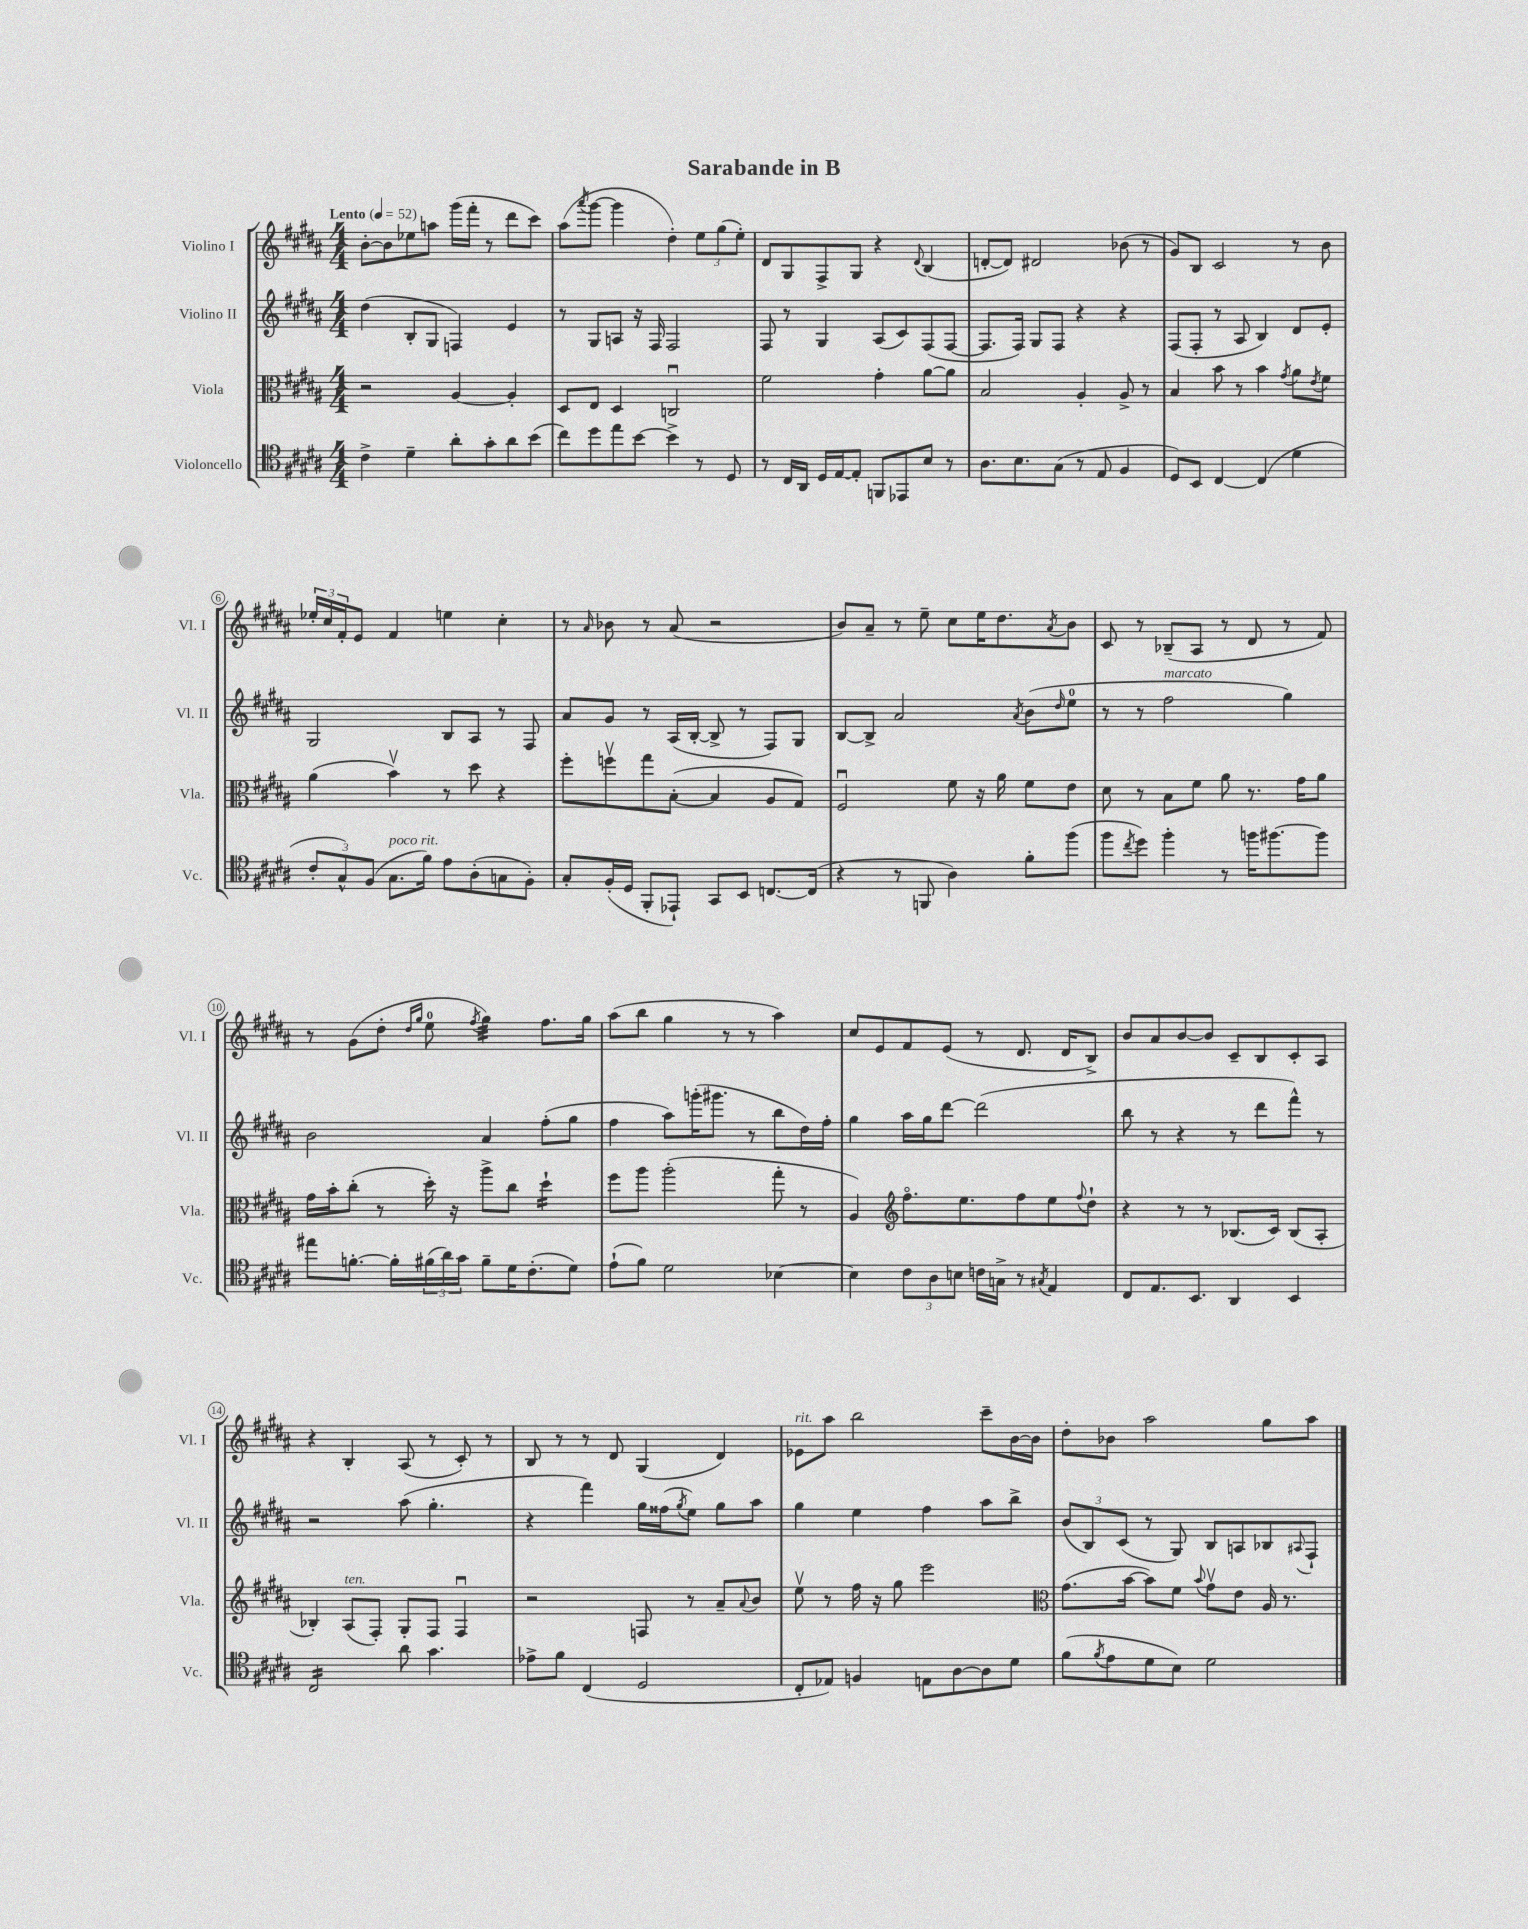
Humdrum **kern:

**kern	**kern	**kern	**kern
*staff4	*staff3	*staff2	*staff1
*clefC4	*clefC3	*clefG2	*clefG2
*k[f#c#g#d#a#]	*k[f#c#g#d#a#]	*k[f#c#g#d#a#]	*k[f#c#g#d#a#]
*M4/4	*M4/4	*M4/4	*M4/4
*MM52	*MM52	*MM52	*MM52
4c#^	2r	(4dd#	[8b'
.	.	.	8b]
4d#~	.	8B'	8ee-
.	.	8G#	8aa
8a#'	[4A#	4F)	(16ggg#
.	.	.	16fff#'
8g#'	.	.	8r
8a#	4A#']	4e	8ddd#
(8b	.	.	8ccc#)
=	=	=	=
8cc#)	8D#	8r	(8aa#
.	.	.	8qaaa#
8dd#	8E	8G#	[8ggg#
8ee	4D#	8A	4ggg#]
[8b	.	16r	.
.	.	16F#	.
4b^]	2Cu	2F#	4dd#')
8r	.	.	12ee
.	.	.	(12gg#
8D#	.	.	.
.	.	.	12ee')
=	=	=	=
8r	2f#	8F#	8d#
16C#	.	8r	8G#
16AA#	.	.	.
16D#	.	4G#	8F#^
[16E	.	.	.
8E']	.	.	8G#
8FF	4g#'	(8A#	4r
8EE-	.	8c#)	.
.	.	.	8qqd#
8B	[8a#	(8F#	(4B
8r	8a#]	[8F#	.
=	=	=	=
8.A#	2B	8.F#]	[8d'
.	.	.	8d])
8.B	.	16F#)	.
.	.	8G#	2d#
(8G#	.	8F#	.
8r	4A#'	4r	.
8E	.	.	.
4F#	8A#^	4r	(8b-
.	8r	.	8r
=	=	=	=
8D#)	4B	(8F#	8g#)
8BB	.	8F#'	8B
[4C#	8b	8r	2c#
.	8r	8A#	.
(4C#]	4b	4B)	.
.	8qg#	.	.
4d#	8a#	8d#	8r
.	8qe	.	.
.	8f#	8e'	8b
=	=	=	=
12c#'	(4a#	2G#	24ee-'
.	.	.	24cc#
12G#^^)	.	.	24f#'
.	.	.	8e
(12F#	.	.	.
8.G#	4bv)	.	4f#
16f#)	.	.	.
8e	8r	8B	4ee
(8A#'	8dd#	8A#	.
8G	4r	8r	4cc#'
8F#')	.	8F#	.
=	=	=	=
8G#'	8ff#'	8a#	8r
.	.	.	16qqa#
(16F#'	8ffv	8g#	8b-
16D#	.	.	.
8FF#'	8gg#	8r	8r
8EE-`)	([8B'	(16A#	(8a#
.	.	[16B'	.
8GG#	4B]	8B^]	2r
8BB	.	8r	.
[8.C	8A#	8F#)	.
.	8G#)	8G#	.
(16C]	.	.	.
=	=	=	=
4r	2F#u	[8B	8b)
.	.	8B^]	8a#~
8r	.	2a#	8r
8FF	.	.	8ee~
4A#)	8f#	.	8cc#
.	16r	.	16ee
.	16a#	.	8.dd#
.	.	8qa#	.
8f#'	8f#	(8b	.
.	.	16qqdd#	8qa#
(8ff#	8e	8ee	8b
=	=	=	=
8ff#	8d#	8r	8c#
8qcc#	.	.	.
8dd#)	8r	8r	8r
4ff#'	8B	2ff#	(8B-~
.	8f#	.	8A#
8r	8a#	.	8r
16ff	8.r	.	8d#
[8.ff#	.	.	.
.	.	4gg#)	8r
.	16g#	.	.
8ff#]	8a#	.	8f#)
=	=	=	=
8ee#	16g#	2b	8r
.	16b'	.	.
[8.f'	(8cc#'	.	(8g#
.	8r	.	8dd#'
16f']	.	.	.
.	.	.	16qqdd#
.	.	.	16qqgg#
(24f#	16dd#')	.	8ee
24a#)	.	.	.
.	16r	.	.
24g#	.	.	.
.	.	.	8qff#
8f#~	8aa#^	4a#	4gg#)
16d#	8cc#	.	.
(8.c#'	.	.	.
.	4dd#`	(8ff#'	8.ff#
8d#)	.	8gg#	.
.	.	.	16gg#
=	=	=	=
(8e`	8ff#	4ff#	(8aa#
8f#)	8aa#	.	8bb
2d#	(2aa#'	8aa#)	4gg#
.	.	(16ggg'	.
.	.	8.ggg#	.
.	.	.	8r
.	.	8r	8r
[4B-	8gg#'	8bb	4aa#)
.	8r	16dd#)	.
.	.	16ff#'	.
=	=	=	=
4B-]	4A#)	4gg#	8cc#
.	.	.	8e
*	*clefG2	*	*
12c#	8.ff#o	16aa#	8f#
.	.	16gg#	.
12A#	.	.	.
.	.	[8ddd#	(8e
12B	.	.	.
.	8.ee	.	.
16c	.	(2ddd#]	8r
16G^	.	.	.
8r	8ff#	.	8.d#
8qG#	.	.	.
4E	8ee	.	.
.	.	.	16d#
.	8qqff#	.	.
.	8dd#`	.	8B^)
=	=	=	=
8C#	4r	8bb	8b
8.E	.	8r	8a#
.	8r	4r	[8b
8.BB	.	.	.
.	8r	.	8b]
4AA#	(8.B-	8r	8c#~
.	.	8ddd#	8B
.	16c#)	.	.
4BB	(8B-	8fff#^^)	8c#'
.	8A#'	8r	8A#
=	=	=	=
2C#	4B-')	2r	4r
.	(8A#	.	4B'
.	8F#')	.	.
8a#	8G#'	(8aa#	(8A#
4.g#	8F#	4.gg#'	8r
.	4F#u	.	8c#')
.	.	.	8r
=	=	=	=
8e-^	2r	4r	8B
8f#	.	.	8r
(4C#	.	4fff#)	8r
.	.	.	8d#
2D#	8F	16gg#	(4G#
.	.	(16ff##	.
.	.	8qgg#	.
.	8r	8ee)	.
.	8a#~	8gg#	4d#)
.	8qqa#	.	.
.	8b	8aa#	.
=	=	=	=
8C#'	8eev	4gg#	8e-
8E-)	8r	.	8aa#
4F	16ff#	4ee	2bb
.	16r	.	.
.	8gg#	.	.
8E	2eee	4ff#	.
[8A#	.	.	.
8A#]	.	8aa#	8ccc#~
8d#	.	8bb^	[16b
.	.	.	16b]
=	=	=	=
*	*clefC3	*	*
(8f#	(8.g#	(12b	8dd#'
.	.	12B)	.
8qf#	.	.	.
8e	.	.	8b-
.	.	(12c#	.
.	[16b	.	.
8d#	8b])	8r	2aa#
8B)	8f#	8G#)	.
.	8qqb	.	.
2d#	8g#v	8B	.
.	8e	8A	.
.	16A#	8B-	8gg#
.	8.r	.	.
.	.	8qqA#	.
.	.	8F#`	8aa#
==	==	==	==
*-	*-	*-	*-
